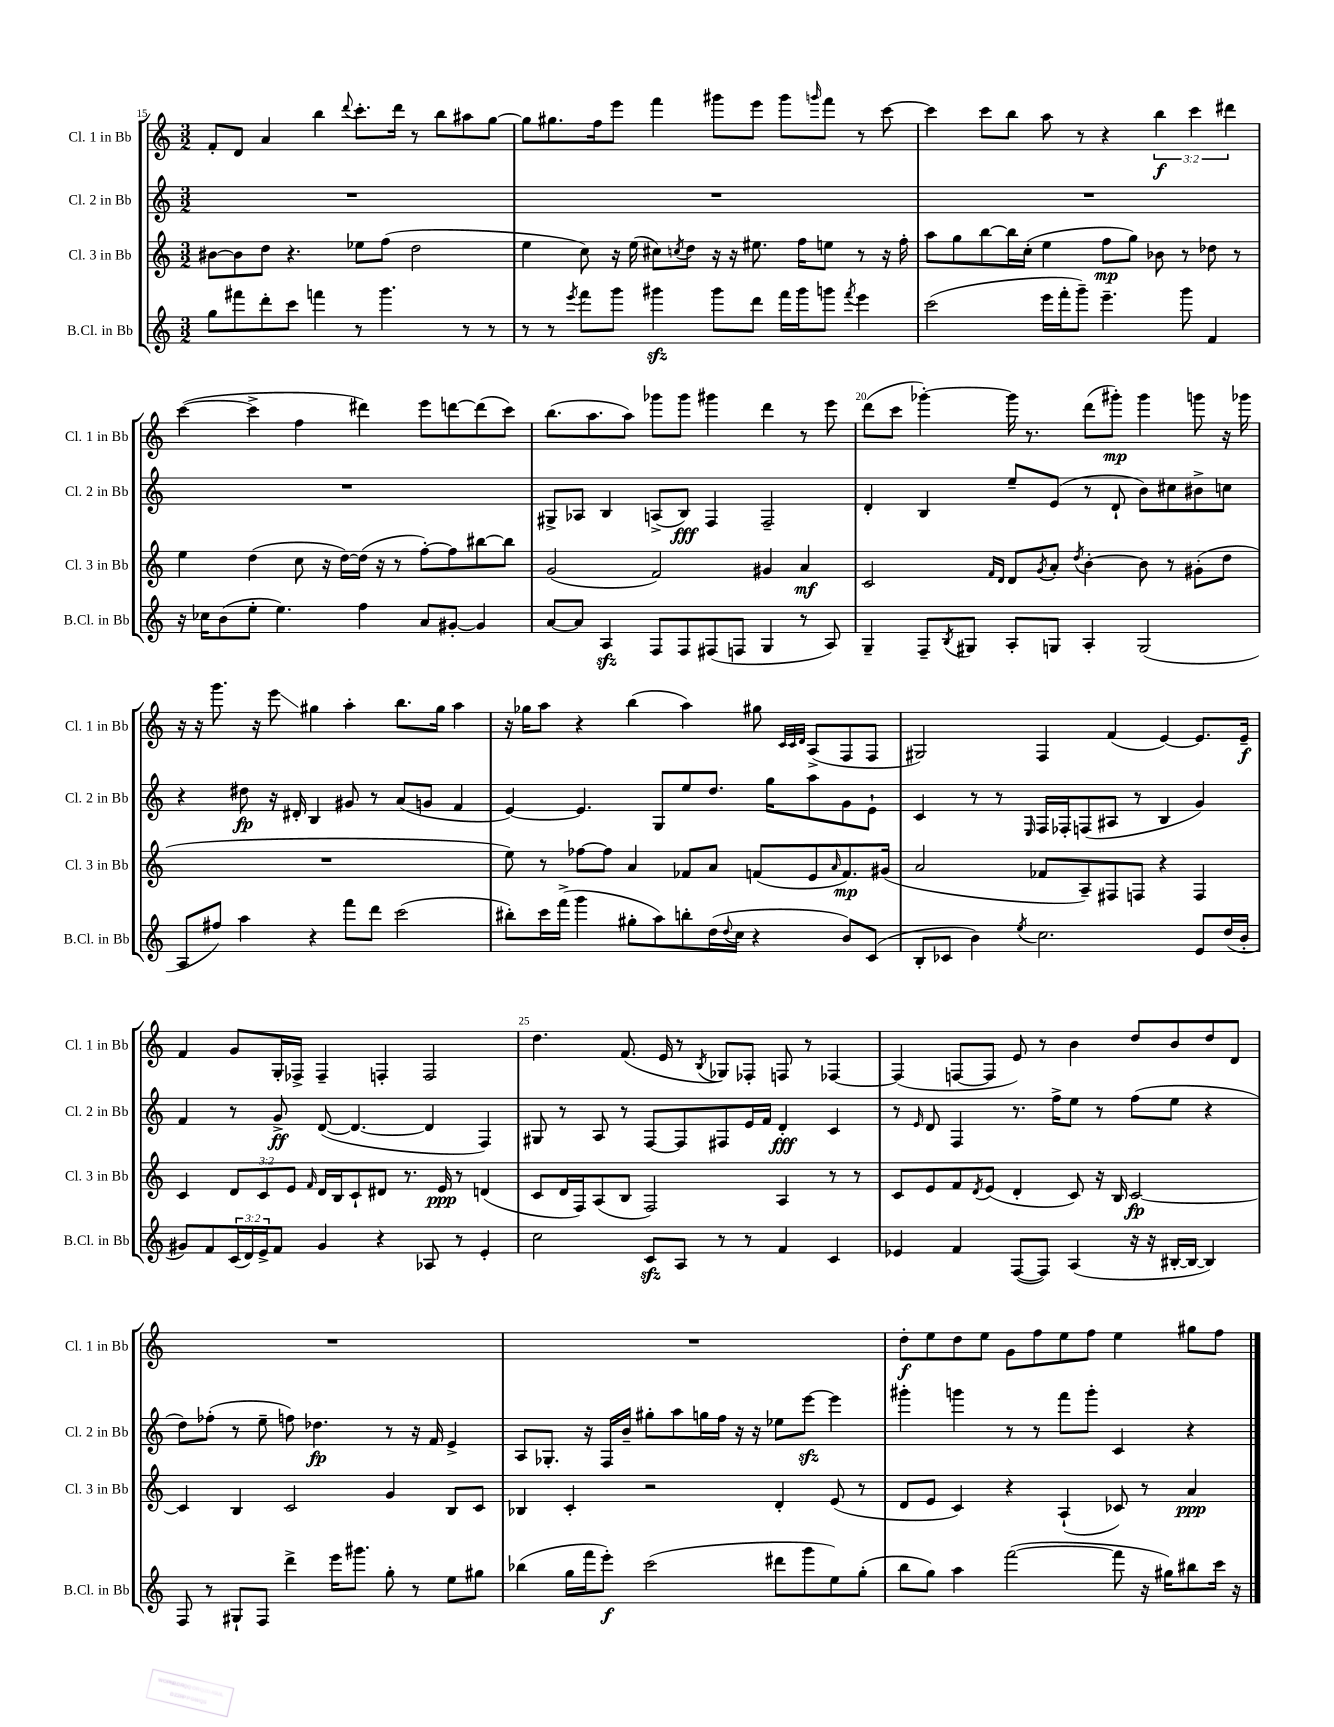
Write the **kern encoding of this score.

**kern	**kern	**kern	**kern
*staff4	*staff3	*staff2	*staff1
*clefG2	*clefG2	*clefG2	*clefG2
*k[]	*k[]	*k[]	*k[]
*M3/2	*M3/2	*M3/2	*M3/2
8gg	[8b#	1.r	8f'
8fff#	8b#]	.	8d
8ddd'	8dd	.	4a
8ccc	4.r	.	.
4fff	.	.	4bb
.	.	.	8qqddd
8r	8ee-	.	8.ccc'
4.ggg	(8ff	.	.
.	.	.	16ddd
.	2dd	.	8r
.	.	.	8bb
8r	.	.	8aa#
8r	.	.	[8gg
=	=	=	=
8r	4ee	1.r	8gg]
8r	.	.	8.gg#
8qeee	.	.	.
8fff	8cc)	.	.
.	.	.	16ff
8ggg	16r	.	8eee
.	(16ee	.	.
4ggg#	8cc#)	.	4fff
.	8qcc	.	.
.	8dd	.	.
8ggg#	16r	.	8ggg#
.	16r	.	.
8ddd	8.ee#	.	8eee
16fff	.	.	8ggg#
16ggg#	16ff	.	.
.	.	.	16qqggg
8ggg	8ee	.	8fff
8qfff	.	.	.
4eee	8r	.	8r
.	16r	.	[8ccc
.	16ff'	.	.
=	=	=	=
(2ccc	8aa	1.r	4ccc]
.	8gg	.	.
.	[8bb	.	8ccc
.	16bb]	.	8bb
.	(16cc'	.	.
16eee	4ee	.	8aa
16fff'	.	.	.
8ggg~)	.	.	8r
4.eee~	8ff	.	4r
.	8gg)	.	.
.	8b-	.	6bb
8ggg	8r	.	.
.	.	.	6ccc
4f	8dd-	.	.
.	.	.	6ddd#
.	8r	.	.
=	=	=	=
16r	4ee	1.r	([4ccc
16cc-	.	.	.
(8b	.	.	.
8ee'	(4dd	.	4ccc^]
4.ee)	.	.	.
.	8cc	.	4ff
.	16r	.	.
.	[16dd)	.	.
4ff	(16dd]	.	4ddd#)
.	16r	.	.
.	8r	.	.
8a	[8ff')	.	8eee
[8g#'	8ff]	.	[8ddd
4g#]	[8bb#	.	(8ddd]
.	8bb#]	.	8ccc)
=	=	=	=
[8a	(2g	8G#^	(8.bb
8a]	.	8A-	.
.	.	.	8.aa
4A	.	4B	.
.	.	.	8aa)
8F	2f)	(8A^	8ggg-
8F	.	8B)	8ggg-
(8F#	.	4F	4ggg#
8F	.	.	.
4G	4g#	2F~	4ddd
8r	4a	.	8r
8A)	.	.	8eee
=	=	=	=
4G~	2c	4d'	(8ddd
.	.	.	8ccc
8F~	.	4B	[4ggg-')
8qB	.	.	.
8G#	.	.	.
.	16qqf	.	.
.	16qqd	.	.
8A'	8d	8ee~	16ggg-]
.	.	.	8.r
.	8qg	.	.
8G	8a'	(8e	.
.	8qdd	.	.
4A'	[4b'	8r	(8ddd
.	.	8d`	8ggg#')
(2G	8b]	8b)	4ggg#
.	8r	8cc#	.
.	(8g#'	8b#^	8ggg
.	8dd	8cc	16r
.	.	.	16ggg-
=	=	=	=
8A	1.r	4r	16r
.	.	.	16r
8ff#)	.	.	8.ggg
4aa	.	8dd#	.
.	.	.	16r
.	.	16r	8eee
.	.	16d#'	.
4r	.	4B	4gg#
8fff	.	8g#	4aa'
8ddd	.	8r	.
(2ccc	.	(8a	8.bb
.	.	8g	.
.	.	.	16gg#
.	.	4f	4aa
=	=	=	=
8bb#')	8ee)	[4e)	16r
.	.	.	16gg-
16ccc	8r	.	8aa
(16fff^	.	.	.
4ggg	[8ff-	4.e]	4r
.	8ff-]	.	.
8gg#'	4a	.	(4bb
8aa)	.	8G	.
8bb'	8f-	8ee	4aa)
(16dd	8a	8.dd	.
8qqdd	.	.	.
16cc	.	.	.
4r	(8f	.	8gg#
.	.	16gg	.
.	.	.	32qqc
.	.	.	32qqc
.	.	.	32qqd
.	8e	8aa	(8A^
.	16qqa	.	.
8b)	8.f)	8g	8F
(8c	.	8e`	8F
.	(16g#	.	.
=	=	=	=
8B'	2a	4c	2G#)
8c-	.	.	.
4b)	.	8r	.
.	.	8r	.
8qee	.	16qqE	.
2.cc	8f-	16F	4F
.	.	16F-'	.
.	8A~)	(8F	.
.	8F#	8A#	(4f
.	8F	8r	.
.	4r	4B	[4e)
8e	4F	4g)	8.e]
(16dd	.	.	.
16b'	.	.	16e~
=	=	=	=
8g#)	4c	4f	4f
8f	.	.	.
(24c	12d	8r	8g
24d)	.	.	.
24e^	12c	.	.
8f	.	8g^	16G'
.	12e	.	.
.	.	.	16F-^
.	16qqf	.	.
4g#	16d	([8d	4F-~
.	16B	.	.
.	8c`	4.d_	.
4r	8d#	.	4F'
.	8.r	.	.
8A-	.	4d]	2F
.	16e	.	.
8r	8r	.	.
4e'	(4d	4F)	.
=	=	=	=
2cc	8c	8G#	4.dd
.	16d	8r	.
.	16F)	.	.
.	(8A	8A	.
.	8B	8r	(8.f
8c	2F)	[8F	.
.	.	.	16e
8A	.	8F]	8r
.	.	.	8qB
8r	.	8F#	8G-)
8r	.	16e	8F-'
.	.	16f	.
4f	4A	4d'	8F
.	.	.	8r
4c	8r	4c	[4F-
.	8r	.	.
=	=	=	=
4e-	8c	8r	(4F-]
.	.	16qqe	.
.	8e	8d	.
4f	8f	4F	[8F
.	8qd	.	.
.	(8e	.	8F]
([8F	4d'	8.r	8e)
8F])	.	.	8r
.	.	16ff^	.
(4A	8c)	8ee	4b
.	16r	8r	.
.	16B	.	.
16r	[2c	(8ff	8dd
16r	.	.	.
[16B#'	.	8ee	8b
16B#_	.	.	.
4B#])	.	4r	8dd
.	.	.	8d
=	=	=	=
8F	4c]	8dd)	1.r
8r	.	(8ff-'	.
8G#`	4B	8r	.
8F	.	8ee~	.
4ddd^	2c	8ff)	.
.	.	4.dd-	.
16eee	.	.	.
8.ggg#	.	.	.
8gg'	4g	8r	.
8r	.	16r	.
.	.	16f	.
8ee	8B	4e^	.
8gg#	8c	.	.
=	=	=	=
(4bb-	4B-	8A	1.r
.	.	8.G-'	.
16gg	4c'	.	.
16fff	.	16r	.
8eee')	.	16F	.
.	.	16b~	.
(2ccc	2r	8gg#'	.
.	.	8aa	.
.	.	16gg	.
.	.	16ff	.
.	.	16r	.
.	.	16r	.
8ddd#	4d'	8ee-	.
8ggg	.	[8eee	.
8ee)	(8e	4eee]	.
(8gg'	8r	.	.
=	=	=	=
8bb	8d	4ggg#'	8dd'
8gg)	8e	.	8ee
4aa	4c)	4ggg	8dd
.	.	.	8ee
([2fff	4r	8r	8g
.	.	8r	8ff
.	(4A`	8fff	8ee
.	.	8ggg'	8ff
8fff]	8c-)	4c	4ee
16r	8r	.	.
16gg#)	.	.	.
8bb#	4a	4r	8gg#
16ccc	.	.	8ff
16r	.	.	.
==	==	==	==
*-	*-	*-	*-
